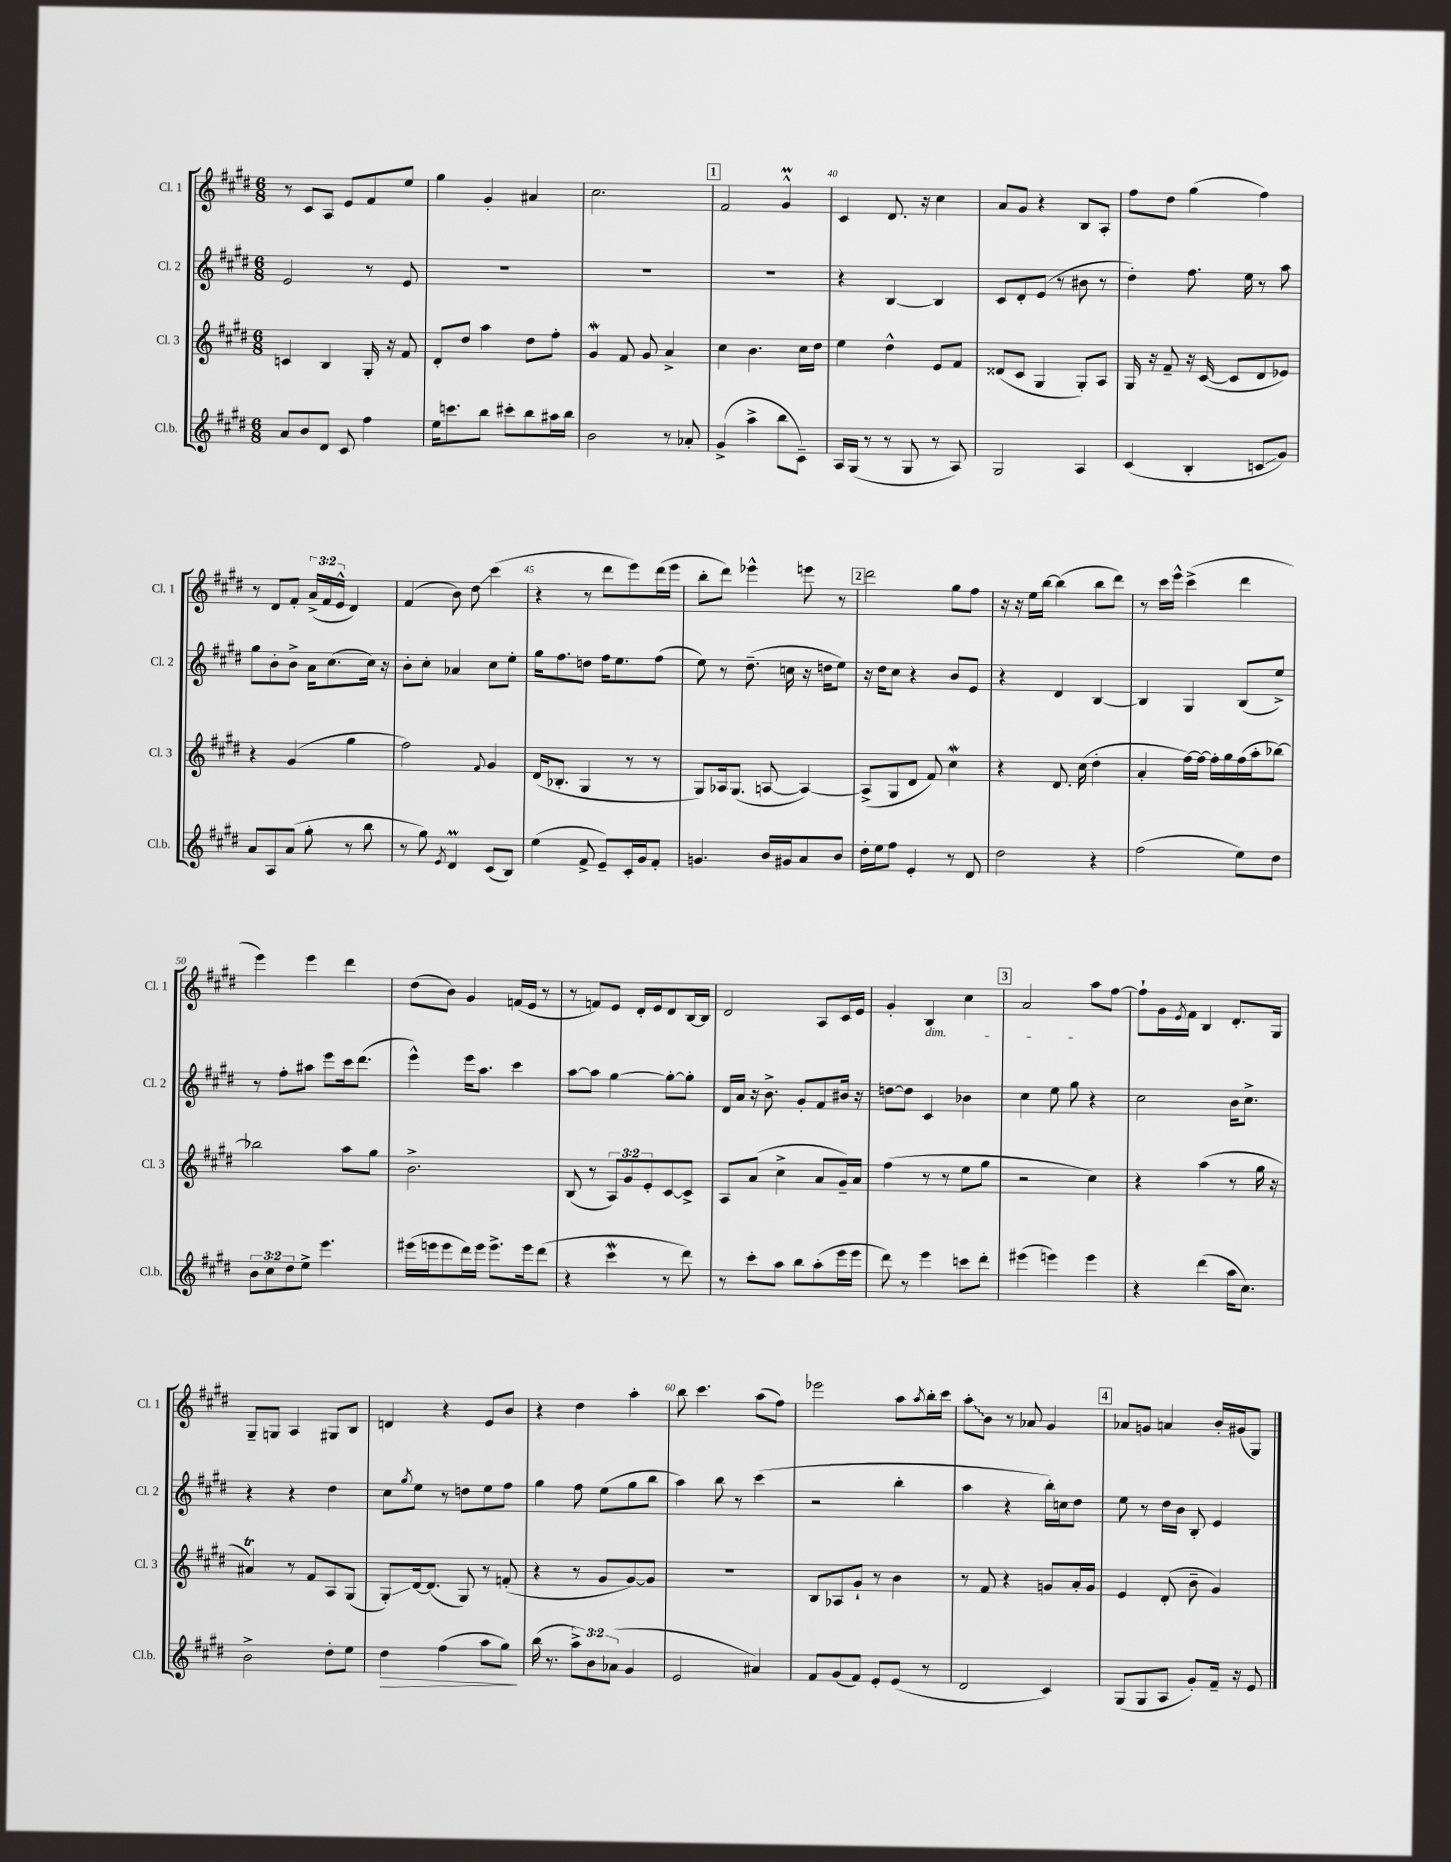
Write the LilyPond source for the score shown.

<<
\new StaffGroup <<
\new Staff = "s0" \with { instrumentName = "Cl. 1" shortInstrumentName = "Cl. 1" } {
    \clef treble \key e \major \numericTimeSignature \time 6/8 \override Staff.TupletNumber.text = #tuplet-number::calc-fraction-text
    r8 cis'8 a8 e'8 fis'8 e''8 |
    gis''4 gis'4-. ais'4 |
    cis''2. |
    \mark \markup { \box "1" } fis'2 gis'4-^\prall |
    cis'4 dis'8. r16 cis''4 |
    a'8 gis'8 r4 b8 a8-. |
    fis''8 dis''8 gis''4( fis''4) |
    r8 dis'8 fis'8-. \tuplet 3/2 { a'16->( fis'16 e'16-^ } dis'4) |
    fis'4( b'8) dis''8\glissando cis'''4( |
    r4 r8 dis'''8 e'''8) dis'''16( e'''16 |
    b''8-. dis'''8) ees'''4-^ e'''8 r8 |
    \mark \markup { \box "2" } dis'''2 gis''8 fis''8 |
    r16 r16 e''16 b''16~ b''4( b''8 dis'''8) |
    r8 cis'''16 e'''16-^ cis'''4->( dis'''4 |
    e'''4) e'''4 dis'''4 |
    dis''8( b'8) gis'4 f'16( e'16 r8 |
    r8 f'8) e'8 dis'16-. e'16 dis'8 b16~ b16 |
    dis'2 a8 cis'16 e'16 |
    gis'4-. b4\dim cis''4 |
    \mark \markup { \box "3" } a'2 a''8\! fis''8~ |
    fis''8-! gis'16 \acciaccatura { e'8 } fis'16 b4 dis'8.-. gis16 |
    gis8-- g8 a4 gis8 b8 |
    d'4 r4 e'8 b'8 |
    r4 dis''4 a''4-. |
    b''8 cis'''4. a''8( fis''8) |
    ees'''2 a''8 \acciaccatura { a''8 } b''16-. cis'''16 |
    \once \override Glissando.style = #'zigzag a''8-.\glissando b'8 r8 aes'8 gis'4 |
    \mark \markup { \box "4" } aes'8 g'8 a'4 b'16-. gis'16( gis8) \bar "|." |
}
\new Staff = "s1" \with { instrumentName = "Cl. 2" shortInstrumentName = "Cl. 2" } {
    \clef treble \key e \major \numericTimeSignature \time 6/8
    e'2 r8 e'8 |
    R2. |
    R2. |
    \mark \markup { \box "1" } R2. |
    r4 b4~ b4 |
    cis'8 dis'8-. e'8( r8 bis'8 r8 |
    dis''4-.) fis''8. e''16 r8 a''8 |
    gis''8 b'8-. b'8-> a'16 cis''8.( cis''16) r16 |
    b'8-. cis''8-. aes'4 cis''8 e''8-. |
    gis''16 fis''8. d''8 fis''16 e''8. fis''8( |
    e''8) r8 dis''8.--( c''16 r16 d''16 e''8) |
    \mark \markup { \box "2" } r16 dis''16 cis''8 r4 b'8 e'8 |
    r4 dis'4 b4~ |
    b4 gis4 b8( e''8->) |
    r8 fis''8-. ais''8 e'''8 cis'''16 dis'''8.( |
    e'''4-^) e'''16 a''8. cis'''4 |
    a''8~ a''8 gis''4~ gis''8~-. gis''8-. |
    dis'16 a'16 r16 b'8.-> gis'8-. fis'8 bis'16 r16 |
    d''8~ d''8 cis'4 bes'4 |
    \mark \markup { \box "3" } cis''4 e''8 gis''8 r4 |
    cis''2 b'16 cis''8.-> |
    r4 r4 dis''4 |
    cis''8 \acciaccatura { gis''8 } e''8 r8 d''8 e''8 fis''8 |
    gis''4 fis''8 e''8( gis''8 b''8 |
    a''4) b''8 r8 cis'''4( |
    r2 b''4-. |
    a''4 r4 b''16-.) c''16 dis''8 |
    \mark \markup { \box "4" } e''8 r8 dis''16 b'16 b8-. e'4 \bar "|." |
}
\new Staff = "s2" \with { instrumentName = "Cl. 3" shortInstrumentName = "Cl. 3" } {
    \clef treble \key e \major \numericTimeSignature \time 6/8 \override Staff.TupletNumber.text = #tuplet-number::calc-fraction-text
    c'4 b4 gis16-. r16 fis'8 |
    dis'8-. dis''8 a''4 dis''8 fis''8-. |
    gis'4\mordent fis'8 gis'8 a'4-> |
    \mark \markup { \box "1" } cis''4 b'4. cis''16 dis''16 |
    e''4 dis''4-^ e'8 fis'8 |
    disis'8( cis'8 gis4 gis8-.) a8 |
    gis16 r16 fis'8-- r16 cis'16~( cis'8 dis'8 ees'8) |
    r4 gis'4( gis''4 |
    fis''2) \appoggiatura { fis'8 } gis'4 |
    dis'16( bes8.-. gis4 r8 r8 |
    gis8) aes16 gis8.( a8~ a4~) |
    \mark \markup { \box "2" } a8->( gis8 dis'8 fis'8) cis''4\mordent |
    r4 dis'8. cis''16( dis''4-. |
    a'4-. fis''16~) fis''16~ fis''16-. gis''16 fis''16( a''16-. bes''8~) |
    bes''2 a''8 gis''8 |
    b'2.-> |
    b8( r8 \tuplet 3/2 { a8) gis'8 e'8-. } cis'8~ cis'8-> |
    a8 a'8( cis''4-> a'8 gis'16--) a'16 |
    fis''4( r8 r8 e''8 gis''8 |
    \mark \markup { \box "3" } r2 cis''4) |
    r4 a''4( r8 gis''16 r16 |
    ais'4\trill) r8 fis'8 a8 gis8( |
    gis8-.\glissando) dis'16~ dis'8.( gis8) r8 f'8-.( |
    r4 r8 gis'8 gis'8~) gis'8 |
    R2. |
    b8 aes8 gis'8-! r8 b'4 |
    r8 fis'8 r4 g'8 a'16-. g'16 |
    \mark \markup { \box "4" } e'4 dis'8-.( b'8-- gis'4) \bar "|." |
}
\new Staff = "s3" \with { instrumentName = "Cl.b." shortInstrumentName = "Cl.b." } {
    \clef treble \key e \major \numericTimeSignature \time 6/8 \override Staff.TupletNumber.text = #tuplet-number::calc-fraction-text
    a'8 b'8 dis'8 cis'8 fis''4 |
    e''16 c'''8. b''8 cis'''8-. b''8 ais''16 b''16 |
    b'2 r8 aes'8-. |
    \mark \markup { \box "1" } gis'4->( a''4-> b''8 cis'8--) |
    a16 gis16( r8 r8 gis8 r8 a8) |
    gis2 a4 |
    cis'4( b4-. c'8\glissando gis'8) |
    a'8 a8 a'8( gis''8-. r8 b''8 |
    r8 gis''8) \acciaccatura { e'8 } dis'4\prall cis'8( b8) |
    e''4( fis'8-> e'8--) cis'16-. gis'16 fis'8-. |
    g'4. b'16 gis'16 a'8 b'8 |
    \mark \markup { \box "2" } dis''16-. e''16 fis''8 e'4-. r8 dis'8 |
    dis''2 r4 |
    fis''2( e''8) dis''8 |
    \tuplet 3/2 { b'8 cis''8 dis''8 } e''8-> e'''4. |
    eis'''16( e'''16 e'''8 dis'''16) e'''16 e'''8.-> e'''16 dis'''8( |
    r4 cis'''4\mordent r8 dis'''8) |
    r8 cis'''8-. a''8 b''8 a''8-.( e'''16 e'''16 |
    dis'''8) r8 e'''4 c'''8 dis'''8-. |
    \mark \markup { \box "3" } eis'''4( e'''4) e'''4 |
    r4 dis'''4( a''16 cis''8.) |
    b'2-> dis''8-. e''8 |
    dis''4\> fis''4( a''8 gis''8\!) |
    b''16( r8. \tuplet 3/2 { a''8->) b'8 aes'8( } gis'4 |
    e'2 ais'4) |
    fis'8 gis'8( fis'8) e'8-. e'8( r8 |
    dis'2 cis'4) |
    \mark \markup { \box "4" } gis8( gis8 a8 gis'8-.) fis'16-- r16 e'8 \bar "|." |
}
>>
>>
\layout { \context { \Score currentBarNumber = #36 \override BarNumber.break-visibility = ##(#f #t #t) barNumberVisibility = #(every-nth-bar-number-visible 5) } }
